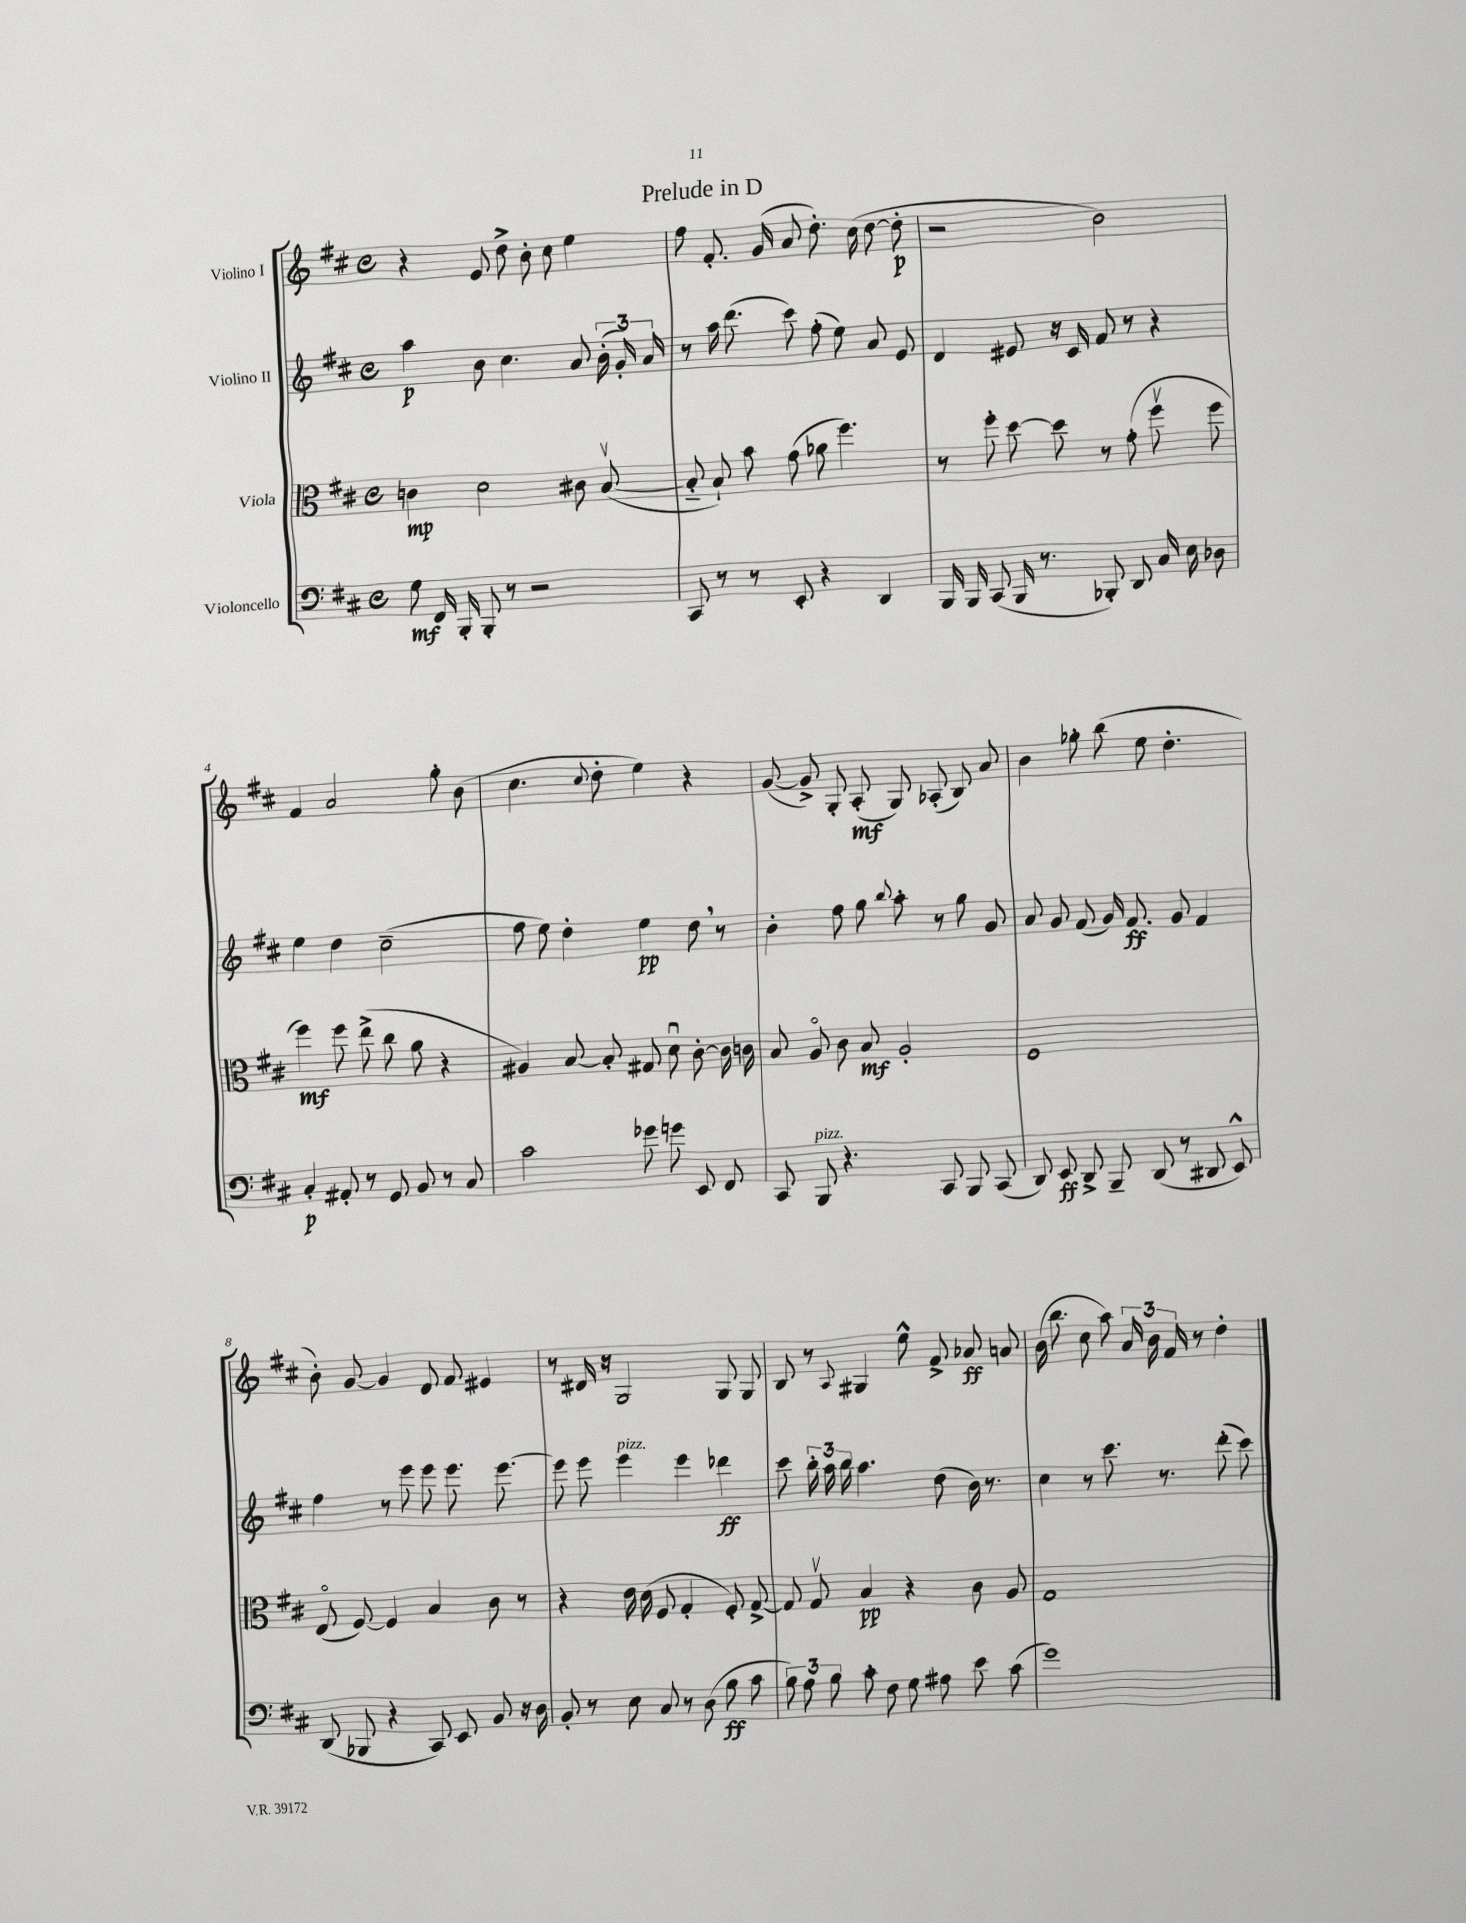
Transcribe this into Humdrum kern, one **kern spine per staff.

**kern	**dynam	**kern	**dynam	**kern	**dynam	**kern	**dynam
*part4	*part4	*part3	*part3	*part2	*part2	*part1	*part1
*staff4	*staff4	*staff3	*staff3	*staff2	*staff2	*staff1	*staff1
*I"Violoncello	*	*I"Viola	*	*I"Violino II	*	*I"Violino I	*
*clefF4	*	*clefC3	*	*clefG2	*	*clefG2	*
*k[f#c#]	*	*k[f#c#]	*	*k[f#c#]	*	*k[f#c#]	*
*M4/4	*	*M4/4	*	*M4/4	*	*M4/4	*
*met(c)	*	*met(c)	*	*met(c)	*	*met(c)	*
=1	=1	=1	=1	=1	=1	=1	=1
8G\	mf	4cn\	mp	4aa\	p	4r	.
16FF#/	.	.	.	.	.	.	.
16BBB'/	.	.	.	.	.	.	.
8BBB'/	.	2d\	.	8b\	.	8e/	.
8r	.	.	.	4.cc#\	.	8dd^\	.
2r	.	.	.	.	.	8b'\	.
.	.	.	.	.	.	8cc#\	.
.	.	8c#X\	.	8a/	.	4ee\	.
.	.	([8Bv/	.	(24b'\	.	.	.
.	.	.	.	24g'/)	.	.	.
.	.	.	.	24a/	.	.	.
=2	=2	=2	=2	=2	=2	=2	=2
8CC#/	.	8B/]	.	8r	.	8ff#\	.
8r	.	8B`/)	.	16aa\	.	8.f#'/	.
.	.	.	.	(8.ddd\	.	.	.
8r	.	8b\	.	.	.	.	.
.	.	.	.	.	.	(16g/	.
8EE'/	.	(8g\	.	8ccc#\)	.	8a/	.
4r	.	8a-X\	.	(8ff#'\	.	8.dd'\)	.
.	.	4.ff#\)	.	8ee\)	.	.	.
.	.	.	.	.	.	(16cc#\	.
4DD/	.	.	.	8a/	.	[8dd\	.
.	.	.	.	8e/	.	8dd'\]	p
=3	=3	=3	=3	=3	=3	=3	=3
16BBB/	.	8r	.	4d/	.	2r	.
16BBB/	.	.	.	.	.	.	.
(8CC#/	.	8ff#'\	.	.	.	.	.
16BBB/	.	[8dd\	.	8e#X/	.	.	.
8.r	.	.	.	.	.	.	.
.	.	8dd\]	.	16r	.	.	.
.	.	.	.	16c#/	.	.	.
8BBB-X'/)	.	8r	.	8f#/	.	2b\)	.
8DD/	.	(8g'\	.	8r	.	.	.
16C#/	.	8ff#v\	.	4r	.	.	.
16E\	.	.	.	.	.	.	.
8D-X\	.	8ff#\	.	.	.	.	.
!!LO:LB:g=z
=4	=4	=4	=4	=4	=4	=4	=4
4C#'/	p	4ff#\)	mf	4ee\	.	4f#/	.
8AA#X'/	.	8ff#\	.	4dd\	.	2a/	.
8r	.	(8ee^\	.	.	.	.	.
8GG/	.	8cc#\	.	(2cc#~\	.	.	.
8BB/	.	8a\	.	.	.	.	.
8r	.	4r	.	.	.	8gg'\	.
8C#/	.	.	.	.	.	(8b\	.
=5	=5	=5	=5	=5	=5	=5	=5
2c#\	.	4A#X/)	.	8ff#\	.	4.cc#\	.
.	.	.	.	8ee\)	.	.	.
.	.	[8B/	.	4dd'\	.	.	.
.	.	.	.	.	.	8qqcc#/	.
.	.	8B'/]	.	.	.	8dd'\	.
8g-X\	.	8G#X/	.	4ee\	pp	4ee\)	.
8gn\	.	8du\	.	.	.	.	.
8EE/	.	[8c#'\	.	8dd,\	.	4r	.
8FF#/	.	16c#\]	.	8r	.	.	.
.	.	16cn\	.	.	.	.	.
=6	=6	=6	=6	=6	=6	=6	=6
8CC#/	.	8B/	.	4b'\	.	([8g/	.
!LO:TX:a:i:t=pizz.	!	!	!	!	!	!	!
8BBB/	.	8A/	.	.	.	8g^/])	.
4.r	.	8c#\	.	8ff#\	.	8G'/	.
.	.	8B/	mf	8gg\	.	(8A'/	mf
.	.	.	.	8qqbb/	.	.	.
.	.	2A'/	.	8aa'\	.	8G/)	.
8CC#/	.	.	.	8r	.	(8A-X'/	.
8BBB/	.	.	.	8gg\	.	8B/)	.
(8CC#/	.	.	.	8g/	.	8a/	.
=7	=7	=7	=7	=7	=7	=7	=7
8DD/)	.	1F#	.	8a/	.	4b\	.
8EE/	ff	.	.	8g/	.	.	.
8DD^/	.	.	.	(8f#/	.	8gg-X'\	.
8BBB~/	.	.	.	16g/)	.	(8bb\	.
.	.	.	.	8.f#/	ff	.	.
(8DD/	.	.	.	.	.	8ee\	.
8r	.	.	.	8g/	.	4.dd'\	.
8DD#X/	.	.	.	4f#/	.	.	.
8EE^^/)	.	.	.	.	.	.	.
!!LO:LB:g=z
=8	=8	=8	=8	=8	=8	=8	=8
(8DD/	.	(8E/	.	4ff#\	.	8b'\)	.
8BBB-X/	.	[8F#/)	.	.	.	[8g/	.
4r	.	4F#/]	.	8r	.	4g/]	.
.	.	.	.	8eee\	.	.	.
8CC#/)	.	4B/	.	8eee\	.	8d/	.
8EE/	.	.	.	8.eee\	.	8f#/	.
8BB/	.	8c#\	.	.	.	4e#X/	.
.	.	.	.	[8.eee\	.	.	.
16r	.	8r	.	.	.	.	.
16D\	.	.	.	.	.	.	.
=9	=9	=9	=9	=9	=9	=9	=9
8BB'/	.	4r	.	8eee\]	.	8r	.
8r	.	.	.	8eee\	.	16d#X/	.
.	.	.	.	.	.	16r	.
!	!	!	!	!LO:TX:a:i:t=pizz.	!	!	!
8E\	.	16e\	.	4eee\	.	2G/	.
.	.	(16d\	.	.	.	.	.
8C#/	.	8F#/	.	.	.	.	.
8r	.	4G'/	.	4eee\	.	.	.
(8D\	.	.	.	.	.	.	.
8B\	ff	8F#'/)	.	4ddd-X\	ff	8G/	.
8c#\	.	[8G^/	.	.	.	8G/	.
=10	=10	=10	=10	=10	=10	=10	=10
12B\)	.	8G/]	.	8ccc#\	.	8B/	.
12A\	.	.	.	.	.	.	.
.	.	8Gv/	.	24bb'\	.	8r	.
12B\	.	.	.	24aa\	.	.	.
.	.	.	.	24bb\	.	.	.
.	.	.	.	.	.	8qqA/	.
8c#'\	.	4B/	pp	4.aa\	.	4G#X/	.
8F#\	.	.	.	.	.	.	.
8G\	.	4r	.	.	.	8ee^^\	.
8A#X\	.	.	.	(8dd\	.	8f#^/	.
8e\	.	8c#\	.	16b\)	.	8a-X/	ff
.	.	.	.	8.r	.	.	.
(8c#\	.	8A/	.	.	.	8an/	.
=11	=11	=11	=11	=11	=11	=11	=11
1g)	.	1G	.	4cc#\	.	(16b\	.
.	.	.	.	.	.	8.bb\	.
.	.	.	.	8r	.	8cc#\	.
.	.	.	.	8.ccc#\	.	8aa\)	.
.	.	.	.	.	.	24a/	.
.	.	.	.	.	.	24b\	.
.	.	.	.	8.r	.	.	.
.	.	.	.	.	.	24f#/	.
.	.	.	.	.	.	8r	.
.	.	.	.	(8ddd'\	.	4dd'\	.
.	.	.	.	8ccc#\)	.	.	.
==	==	==	==	==	==	==	==
*-	*-	*-	*-	*-	*-	*-	*-
